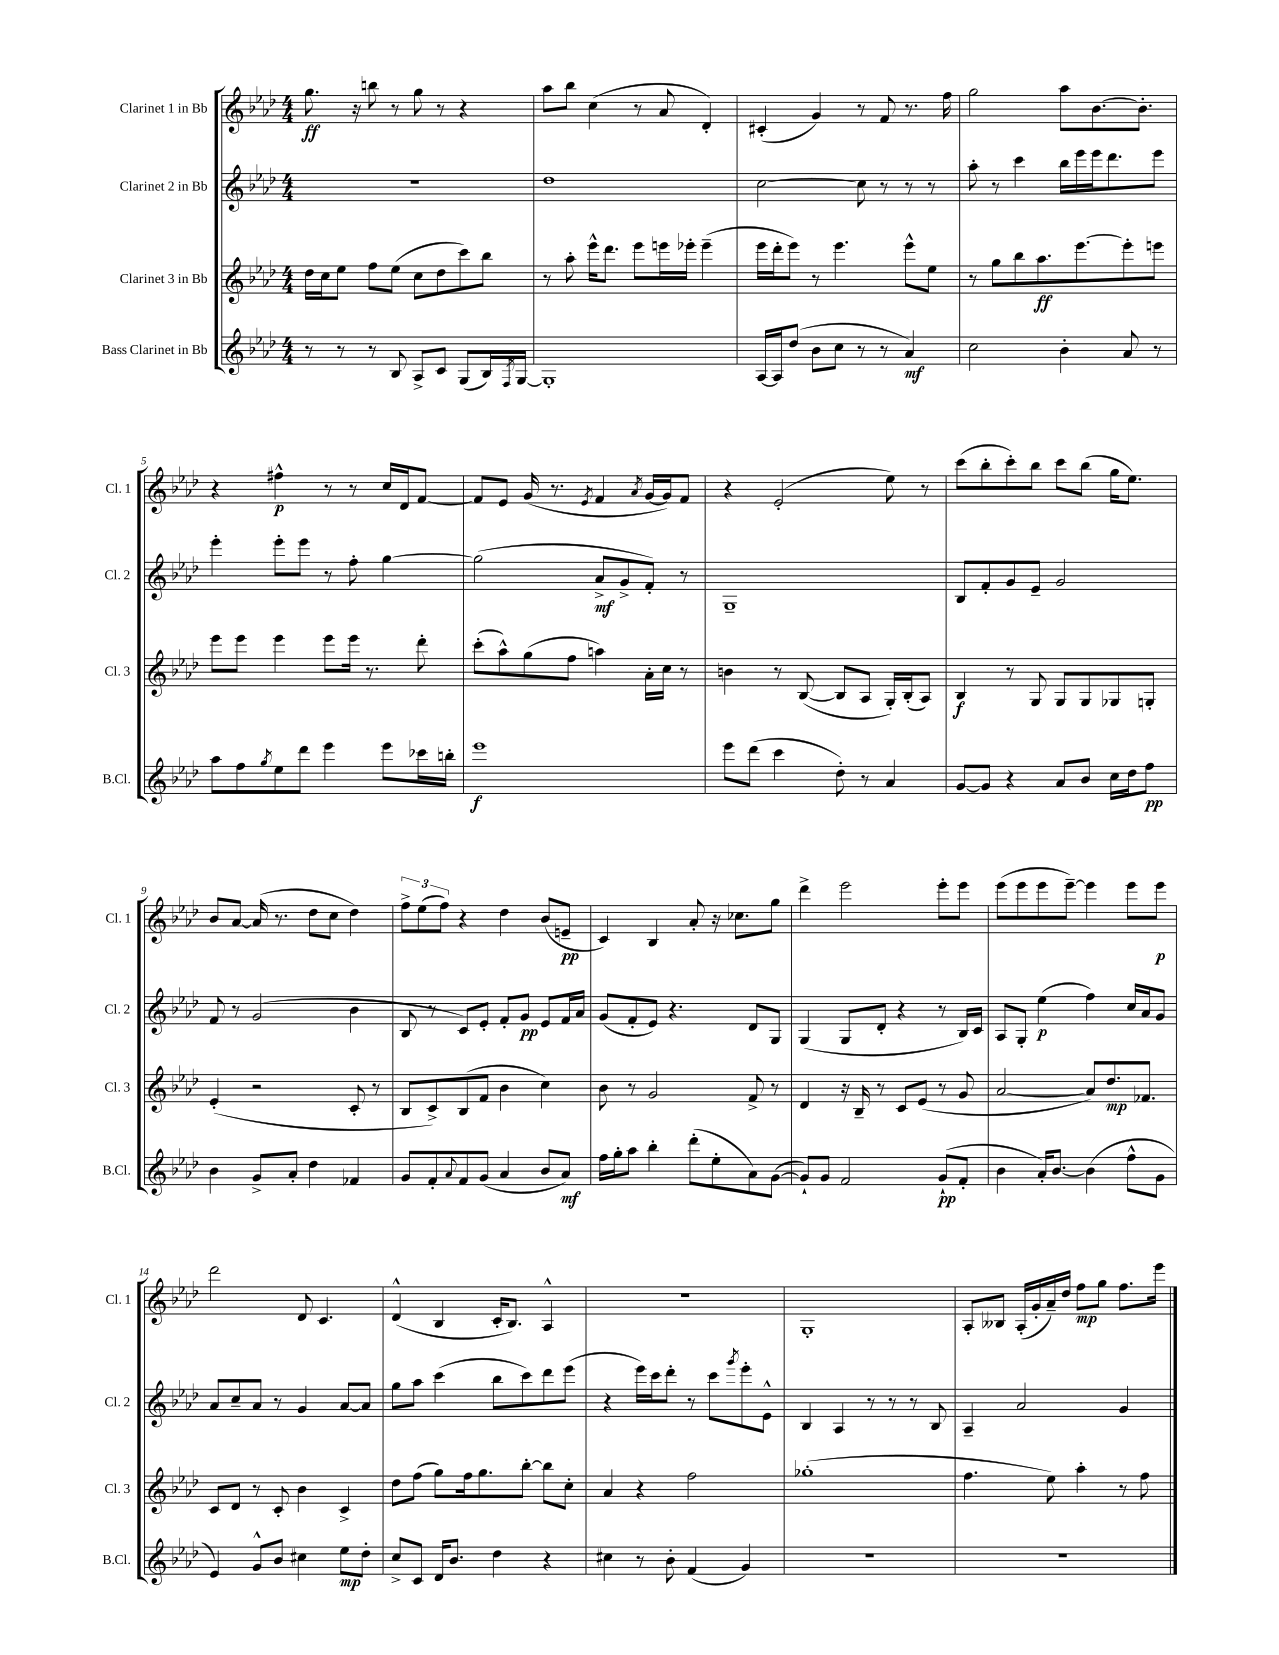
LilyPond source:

<<
\new StaffGroup <<
\new Staff = "s0" \with { instrumentName = "Clarinet 1 in Bb" shortInstrumentName = "Cl. 1" } {
    \clef treble \key aes \major \numericTimeSignature \time 4/4
    g''8.\ff r16 b''8 r8 g''8 r8 r4 |
    aes''8 bes''8 c''4( r8 aes'8 des'4-.) |
    cis'4-.( g'4) r8 f'8 r8. f''16 |
    g''2 aes''8 bes'8.~ bes'8.-. |
    r4 fis''4-^\p r8 r8 c''16 des'16 f'8~ |
    f'8 ees'8 g'16( r8. \acciaccatura { ees'8 } f'4 \acciaccatura { aes'8 } g'16~ g'16) f'8 |
    r4 ees'2-.( ees''8) r8 |
    c'''8( bes''8-. c'''8-.) bes''8 c'''8 bes''8( g''16 ees''8.) |
    bes'8 aes'8~ aes'16( r8. des''8 c''8 des''4) |
    \tuplet 3/2 { f''8-> ees''8( f''8) } r4 des''4 bes'8( e'8--\pp |
    c'4) bes4 aes'8-. r16 ces''8. g''8 |
    des'''4-> ees'''2 ees'''8-. ees'''8 |
    ees'''8( ees'''8 ees'''8 ees'''8~--) ees'''4 ees'''8 ees'''8\p |
    des'''2 des'8 c'4. |
    des'4-^( bes4 c'16-. bes8.) aes4-^ |
    R1 |
    g1-. |
    aes8-. beses8 aes16-.( g'16-. aes'16--) des''16 f''8\mp g''8 f''8. ees'''16 \bar "|." |
}
\new Staff = "s1" \with { instrumentName = "Clarinet 2 in Bb" shortInstrumentName = "Cl. 2" } {
    \clef treble \key aes \major \numericTimeSignature \time 4/4
    R1 |
    des''1 |
    c''2~ c''8 r8 r8 r8 |
    aes''8-. r8 c'''4 bes''16 ees'''16 ees'''16 des'''8. ees'''8 |
    ees'''4-. ees'''8-. ees'''8 r8 f''8-. g''4~ |
    g''2( aes'8->\mf g'8-> f'8-.) r8 |
    g1-- |
    bes8 f'8-. g'8 ees'8-- g'2 |
    f'8 r8 g'2( bes'4 |
    bes8 r8 c'8) ees'8-. f'8-. g'8\pp ees'8 f'16 aes'16 |
    g'8( f'8-. ees'8) r4. des'8 g8 |
    g4( g8 des'8-. r4 r8 bes16) c'16 |
    aes8 g8-. ees''4\p( f''4) c''16 aes'16 g'8 |
    aes'8 c''8-- aes'8 r8 g'4 aes'8~ aes'8 |
    g''8 aes''8 c'''4( bes''8 c'''8) des'''8 ees'''8( |
    r4 ees'''16) c'''16 des'''8-. r8 c'''8 \acciaccatura { g'''8 } ees'''8-. ees'8-^ |
    bes4 aes4 r8 r8 r8 bes8 |
    aes4-- aes'2 g'4 \bar "|." |
}
\new Staff = "s2" \with { instrumentName = "Clarinet 3 in Bb" shortInstrumentName = "Cl. 3" } {
    \clef treble \key aes \major \numericTimeSignature \time 4/4
    des''16 c''16 ees''8 f''8 ees''8( c''8 des''8 c'''8) bes''8 |
    r8 aes''8-. ees'''16-^ des'''8. ees'''8 e'''16 ees'''16-. ees'''4--( |
    ees'''16 des'''16-. ees'''8) r8 ees'''4. ees'''8-^ ees''8 |
    r8 g''8 bes''8 aes''8.\ff ees'''8.~ ees'''8-. e'''8 |
    ees'''8 ees'''8 ees'''4 ees'''8 ees'''16 r8. des'''8-. |
    c'''8-.( aes''8-^) g''8( f''8 a''4) aes'16-. c''16 r8 |
    b'4 r8 bes8~( bes8 aes8 g16-.) bes16-.( aes8) |
    bes4\f r8 g8 g8 g8 ges8 g8-. |
    ees'4-.( r2 c'8-. r8 |
    bes8 c'8->) bes8( f'8 bes'4 c''4) |
    bes'8 r8 g'2 f'8-> r8 |
    des'4 r16 bes16-- r8 c'8 ees'8( r8 g'8 |
    aes'2~ aes'8) des''8.\mp fes'8. |
    c'8 des'8 r8 c'8-. bes'4 c'4-> |
    des''8 f''8( g''8) f''16 g''8. bes''8~-. bes''8 c''8-. |
    aes'4 r4 f''2 |
    ges''1-.( |
    f''4. ees''8) aes''4-. r8 f''8 \bar "|." |
}
\new Staff = "s3" \with { instrumentName = "Bass Clarinet in Bb" shortInstrumentName = "B.Cl." } {
    \clef treble \key aes \major \numericTimeSignature \time 4/4
    r8 r8 r8 bes8 aes8-> c'8 g8( bes16) \acciaccatura { f8 } g16~ |
    g1-. |
    aes16~ aes16 des''8( bes'8 c''8 r8 r8 aes'4\mf) |
    c''2 bes'4-. aes'8 r8 |
    aes''8 f''8 \acciaccatura { g''8 } ees''8 des'''8 ees'''4 ees'''8 ces'''16 b''16-. |
    ees'''1\f |
    ees'''8 des'''8( c'''4 des''8-.) r8 aes'4 |
    g'8~ g'8 r4 aes'8 bes'8 c''16 des''16 f''8\pp |
    bes'4 g'8-> aes'8-. des''4 fes'4 |
    g'8 f'8-. \appoggiatura { aes'8 } f'8 g'8( aes'4 bes'8 aes'8\mf) |
    f''16 g''16-. aes''8 bes''4-. des'''8-.( ees''8-. aes'8) g'8~( |
    g'8-!) g'8 f'2 g'8-!\pp( f'8-. |
    bes'4 aes'16-.) bes'8.~ bes'4( f''8-^ g'8 |
    ees'4) g'8-^ bes'8 cis''4 ees''8\mp des''8-. |
    c''8-> c'8 des'16 bes'8. des''4 r4 |
    cis''4 r8 bes'8-. f'4( g'4) |
    R1 |
    R1 \bar "|." |
}
>>
>>
